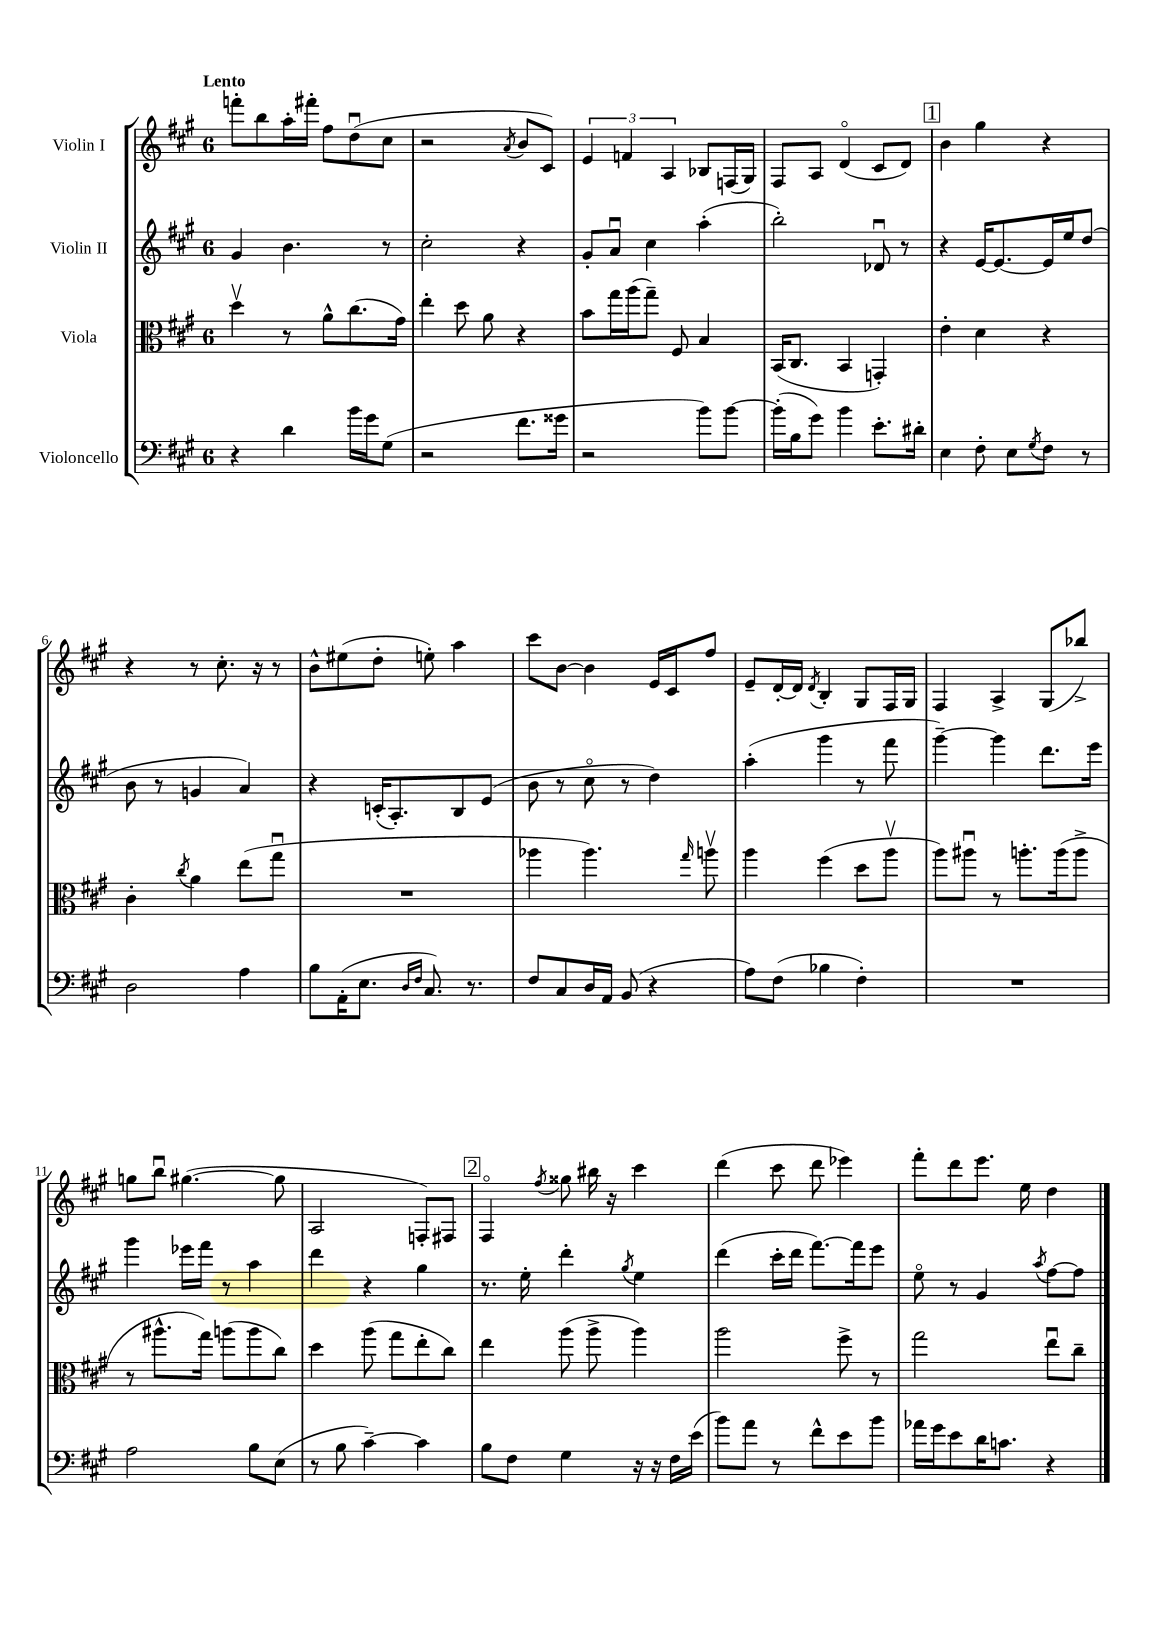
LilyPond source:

<<
\new StaffGroup <<
\new Staff = "s0" \with { instrumentName = "Violin I" } {
    \clef treble \key a \major \once \override Staff.TimeSignature.style = #'single-digit \time 6/8 \tempo "Lento"
    f'''8-. b''8 a''16-. fis'''16-. fis''8 d''8\downbow( cis''8 |
    r2 \acciaccatura { a'8 } b'8 cis'8) |
    \tuplet 3/2 { e'4 f'4 a4 } bes8 f16( gis16) |
    fis8 a8 d'4\flageolet( cis'8 d'8) |
    \mark \markup { \box "1" } b'4 gis''4 r4 |
    r4 r8 cis''8.-. r16 r8 |
    b'8-^ eis''8( d''8-. e''8-.) a''4 |
    cis'''8 b'8~ b'4 e'16 cis'16 fis''8 |
    e'8-- d'16~-. d'16 \acciaccatura { d'8 } b4-. gis8 fis16 gis16 |
    fis4 a4-> gis8( bes''8->) |
    g''8 b''8\downbow gis''4.~( gis''8 |
    a2 f8-.) fis8 |
    \mark \markup { \box "2" } fis4\flageolet \acciaccatura { fis''8 } gisis''8 bis''16 r16 cis'''4 |
    d'''4( cis'''8 d'''8 ees'''4) |
    fis'''8-. d'''8 e'''8. e''16 d''4 \bar "|." |
}
\new Staff = "s1" \with { instrumentName = "Violin II" } {
    \clef treble \key a \major \once \override Staff.TimeSignature.style = #'single-digit \time 6/8
    gis'4 b'4. r8 |
    cis''2-. r4 |
    gis'8-. a'8\downbow cis''4 a''4-.( |
    b''2-.) des'8\downbow r8 |
    \mark \markup { \box "1" } r4 e'16~ e'8.~ e'16 e''16 d''8( |
    b'8 r8 g'4 a'4) |
    r4 c'16-.( a8.-.) b8 e'8( |
    b'8 r8 cis''8\flageolet r8 d''4) |
    a''4-.( gis'''4 r8 fis'''8 |
    gis'''4~--) gis'''4 d'''8. e'''16 |
    gis'''4 ees'''16 fis'''16 r8 a''4 |
    d'''4 r4 gis''4 |
    \mark \markup { \box "2" } r8. e''16-. d'''4-. \acciaccatura { gis''8 } e''4 |
    d'''4( cis'''16-. d'''16 fis'''8.~) fis'''16 e'''8 |
    e''8\flageolet r8 gis'4 \acciaccatura { a''8 } fis''8~ fis''8 \bar "|." |
}
\new Staff = "s2" \with { instrumentName = "Viola" } {
    \clef alto \key a \major \once \override Staff.TimeSignature.style = #'single-digit \time 6/8
    d''4\upbow r8 a'8-^ cis''8.( gis'16) |
    e''4-. d''8 a'8 r4 |
    b'8 gis''16 a''16( gis''8--) fis8 b4 |
    b,16( cis8. b,4 g,4-.) |
    \mark \markup { \box "1" } e'4-. d'4 r4 |
    cis'4-. \acciaccatura { cis''8 } a'4 e''8( gis''8\downbow |
    R2. |
    aes''4 aes''4.) \grace { gis''16 } a''8\upbow |
    a''4 fis''4( d''8 a''8\upbow |
    a''8) ais''8\downbow r8 a''8.-. a''16( a''8-> |
    r8 ais''8.-^ gis''16) a''8( a''8 cis''8) |
    d''4 a''8( gis''8 e''8-. cis''8) |
    \mark \markup { \box "2" } e''4 a''8( a''8-> a''4) |
    a''2 fis''8-> r8 |
    gis''2 e''8\downbow cis''8-- \bar "|." |
}
\new Staff = "s3" \with { instrumentName = "Violoncello" } {
    \clef bass \key a \major \once \override Staff.TimeSignature.style = #'single-digit \time 6/8
    r4 d'4 b'16 gis'16 gis8( |
    r2 fis'8. gisis'16 |
    r2 b'8) b'8~ |
    b'16-.( b16 gis'8) b'4 e'8.-. dis'16-. |
    \mark \markup { \box "1" } e4 fis8-. e8 \acciaccatura { gis8 } fis8 r8 |
    d2 a4 |
    b8 a,16-.( e8. \grace { d16 fis16 } cis8.) r8. |
    fis8 cis8 d16 a,16 b,8( r4 |
    a8) fis8( bes4 fis4-.) |
    R2. |
    a2 b8 e8( |
    r8 b8 cis'4~--) cis'4 |
    \mark \markup { \box "2" } b8 fis8 gis4 r16 r16 fis16 e'16( |
    b'8) a'8 r8 fis'8-^ e'8 b'8 |
    aes'16 gis'16 e'8 d'16 c'8. r4 \bar "|." |
}
>>
>>
